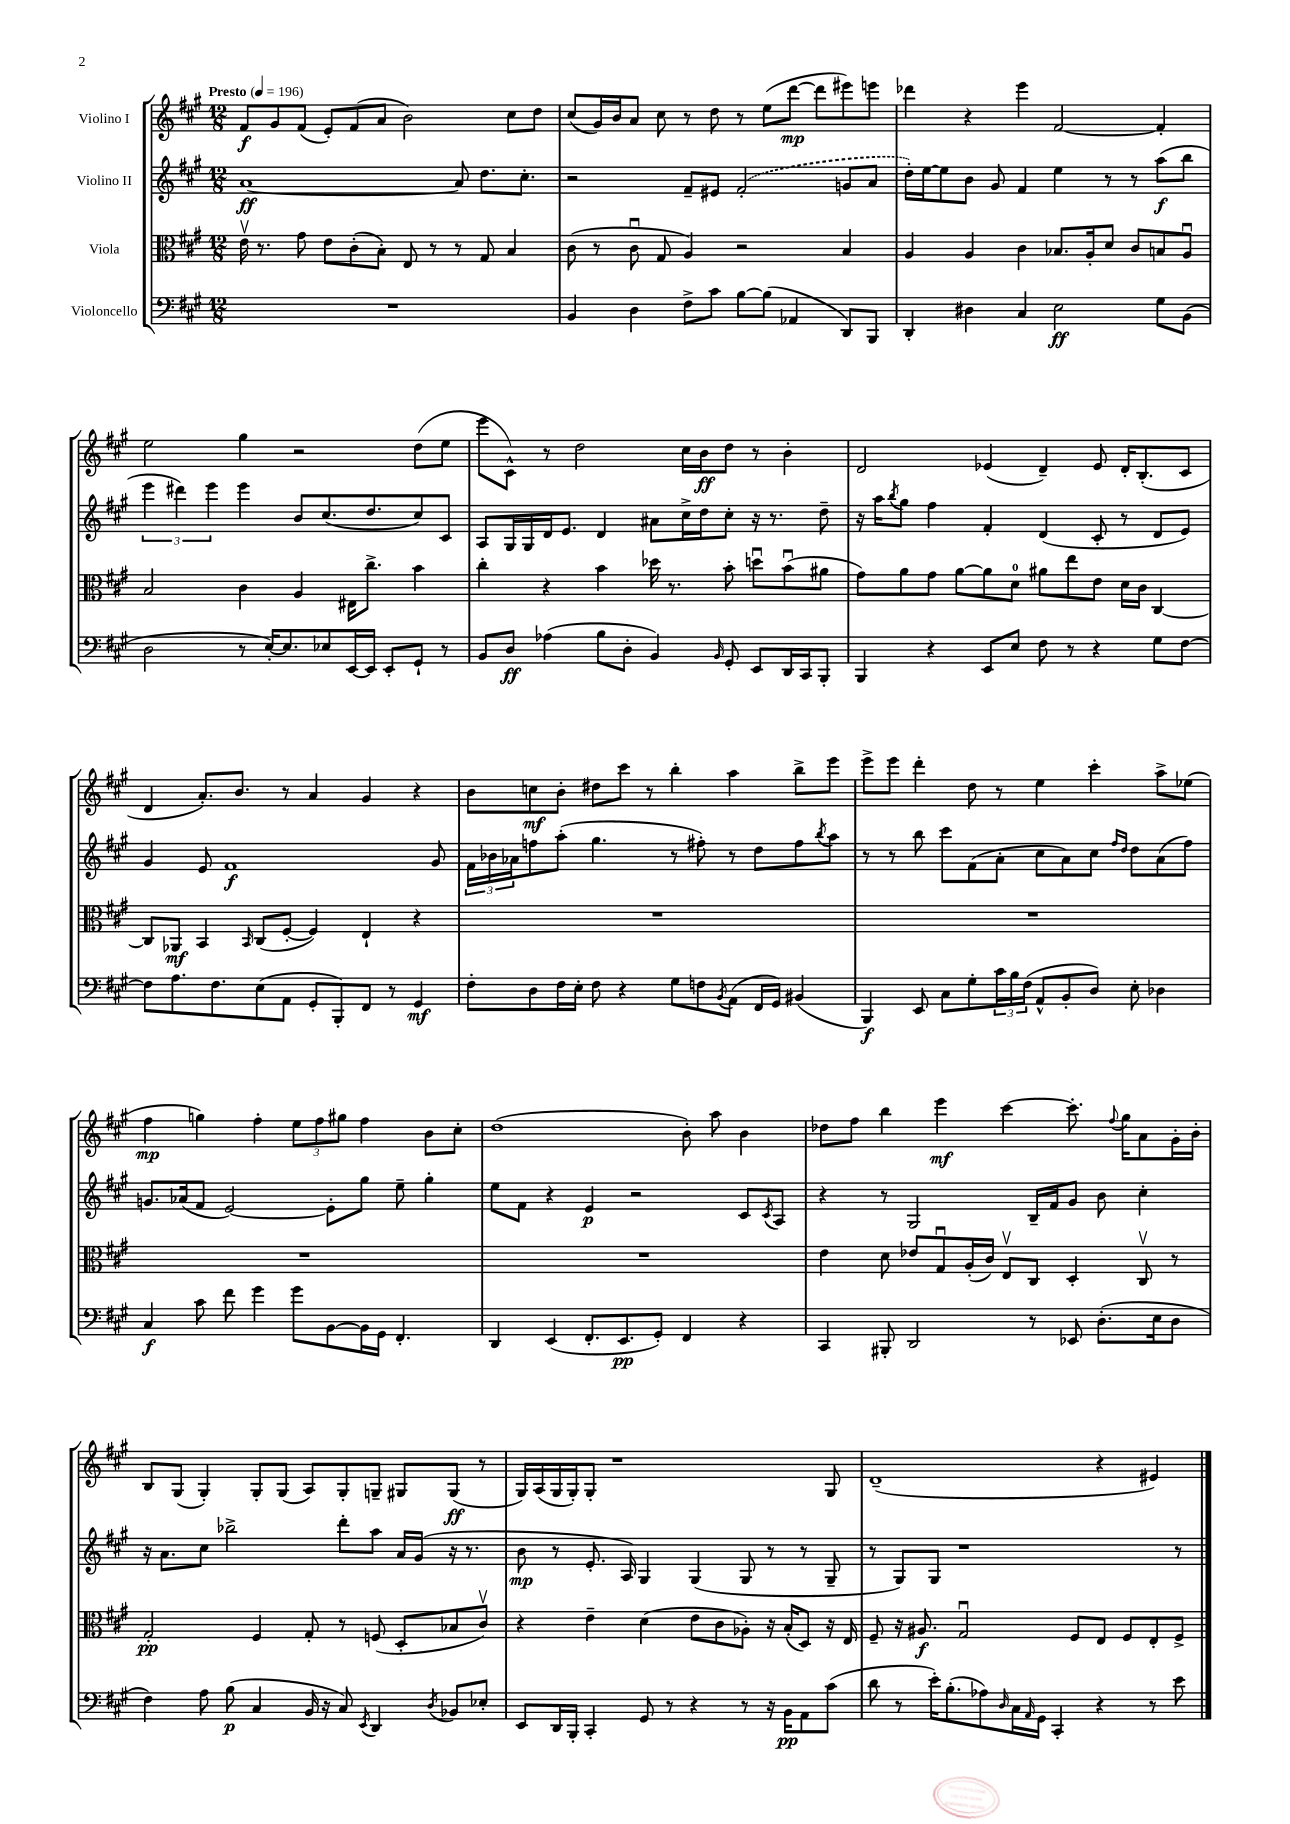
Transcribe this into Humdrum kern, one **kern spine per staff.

**kern	**dynam	**kern	**dynam	**kern	**dynam	**kern	**dynam
*part4	*part4	*part3	*part3	*part2	*part2	*part1	*part1
*staff4	*staff4	*staff3	*staff3	*staff2	*staff2	*staff1	*staff1
*I"Violoncello	*	*I"Viola	*	*I"Violino II	*	*I"Violino I	*
*clefF4	*	*clefC3	*	*clefG2	*	*clefG2	*
*k[f#c#g#]	*	*k[f#c#g#]	*	*k[f#c#g#]	*	*k[f#c#g#]	*
*M12/8	*	*M12/8	*	*M12/8	*	*M12/8	*
*MM196	*	*MM196	*	*MM196	*	*MM196	*
=1	=1	=1	=1	=1	=1	=1	=1
!	!	!	!	!	!	!LO:TX:a:B:t=Presto	!
1.r	.	16ev\	.	[1a	ff	8f#/L	f
.	.	8.r	.	.	.	.	.
.	.	.	.	.	.	8g#/	.
.	.	8g#\	.	.	.	(8f#/J	.
.	.	8e\L	.	.	.	8e'/L)	.
.	.	(8c#'\	.	.	.	(8f#/	.
.	.	8B'\J)	.	.	.	8a/J	.
.	.	8E/	.	.	.	2b\)	.
.	.	8r	.	.	.	.	.
.	.	8r	.	8a/]	.	.	.
.	.	8G#/	.	8.dd\L	.	.	.
.	.	4B/	.	.	.	8cc#\L	.
.	.	.	.	8.cc#'\J	.	.	.
.	.	.	.	.	.	8dd\J	.
=2	=2	=2	=2	=2	=2	=2	=2
4BB/	.	(8c#\	.	2r	.	(8cc#/L	.
.	.	8r	.	.	.	16g#/L)	.
.	.	.	.	.	.	16b/J	.
4D\	.	8c#u\	.	.	.	8a/J	.
.	.	8G#/	.	.	.	8cc#\	.
8F#^\L	.	4A/)	.	8f#~/L	.	8r	.
8c#\J	.	.	.	8e#X/J	.	8dd\	.
[8B\L	.	2r	.	(2f#'/	.	8r	.
(8B\J]	.	.	.	.	.	(8ee\L	.
4AA-X/	.	.	.	.	.	[8ddd\J	mp
.	.	.	.	.	.	8ddd\L]	.
8DD/L)	.	4B/	.	8gn/L	.	8eee#X\)	.
8BBB/J	.	.	.	8a/J	.	8eeen\J	.
=3	=3	=3	=3	=3	=3	=3	=3
4DD'/	.	4A/	.	16dd'\LL)	.	4ddd-X\	.
.	.	.	.	[16ee\J	.	.	.
.	.	.	.	8ee\]	.	.	.
4D#X\	.	4A/	.	8b\J	.	4r	.
.	.	.	.	8g#/	.	.	.
4C#/	.	4c#\	.	4f#/	.	4eee\	.
2E\	ff	8.B-X/L	.	4ee\	.	[2f#/	.
.	.	16A'/k	.	.	.	.	.
.	.	8d/J	.	8r	.	.	.
.	.	8c#/L	.	8r	.	.	.
8G#\L	.	8Bn/	.	(8aa\L	f	4f#'/]	.
(8BB\J	.	8Au/J	.	8bb\J	.	.	.
!!LO:LB:g=z
=4	=4	=4	=4	=4	=4	=4	=4
2D\	.	2B/	.	6eee\	.	2ee\	.
.	.	.	.	6ddd#X\)	.	.	.
.	.	.	.	6eee\	.	.	.
8r	.	4c#\	.	4eee\	.	4gg#\	.
[16E'/KL)	.	.	.	.	.	.	.
8.E/]	.	.	.	.	.	.	.
.	.	4A/	.	8b/L	.	2r	.
8E-X/	.	.	.	(8.cc#/	.	.	.
[16EE/L	.	16E#X\KL	.	.	.	.	.
16EE/JJ]	.	8.cc#^\J	.	8.dd/	.	.	.
8EE'/L	.	.	.	.	.	.	.
8GG#`/J	.	4b\	.	8cc#/)	.	(8dd\L	.
8r	.	.	.	8c#/J	.	8ee\J	.
=5	=5	=5	=5	=5	=5	=5	=5
8BB/L	.	4cc#'\	.	8A/L	.	8eee\L	.
8D/J	ff	.	.	16G#/L	.	8c#^^\J)	.
.	.	.	.	16G#/	.	.	.
(4A-X\	.	4r	.	16d/J	.	8r	.
.	.	.	.	8.e/J	.	.	.
.	.	.	.	.	.	2dd\	.
8B\L	.	4b\	.	4d/	.	.	.
8D'\J	.	.	.	.	.	.	.
4BB/)	.	16dd-X\	.	8a#X\L	.	.	.
.	.	8.r	.	.	.	.	.
.	.	.	.	16cc#^\L	.	16cc#\LL	.
.	.	.	.	16dd\J	.	16b\J	ff
16qqBB/	.	.	.	.	.	.	.
8GG#'/	.	8b'\	.	8cc#'\J	.	8dd\J	.
8EE/L	.	8ddnu\L	.	16r	.	8r	.
.	.	.	.	8.r	.	.	.
16DD/L	.	(8bu\	.	.	.	4b'\	.
16CC#/J	.	.	.	.	.	.	.
8BBB'/J	.	8a#X\J	.	8dd~\	.	.	.
=6	=6	=6	=6	=6	=6	=6	=6
4BBB/	.	8g#\L)	.	16r	.	2d/	.
.	.	.	.	16aa\KL	.	.	.
.	.	.	.	8qbb/	.	.	.
.	.	8a\	.	8gg#\J	.	.	.
4r	.	8g#\J	.	4ff#\	.	.	.
.	.	[8a\L	.	.	.	.	.
8EE/L	.	8a\]	.	4f#'/	.	(4e-X/	.
8E/J	.	8d\J	.	.	.	.	.
8F#\	.	8a#X\L	.	(4d/	.	4d~/)	.
8r	.	8ee\	.	.	.	.	.
4r	.	8e\J	.	8c#'/	.	8e-/	.
.	.	16d\LL	.	8r	.	16d'/KL	.
.	.	16c#\JJ	.	.	.	(8.B'/	.
8G#\L	.	[4C#/	.	8d/L	.	.	.
[8F#\J	.	.	.	8e/J)	.	8c#/J	.
!!LO:LB:g=z
=7	=7	=7	=7	=7	=7	=7	=7
8F#\L]	.	8C#/L]	.	4g#/	.	4d/	.
8.A\	.	8AA-X/J	mf	.	.	.	.
.	.	4BB/	.	8e/	.	8.a'/L)	.
8.F#\	.	.	.	.	.	.	.
.	.	.	.	1f#	f	.	.
.	.	.	.	.	.	8.b/J	.
.	.	16qqBB/	.	.	.	.	.
(8E\	.	(8C#/L	.	.	.	.	.
8AA\J	.	[8F#'/J	.	.	.	8r	.
8GG#'/L	.	4F#/])	.	.	.	4a/	.
8BBB'/)	.	.	.	.	.	.	.
8FF#/J	.	4E`/	.	.	.	4g#/	.
8r	.	.	.	.	.	.	.
4GG#/	mf	4r	.	.	.	4r	.
.	.	.	.	8g#/	.	.	.
=8	=8	=8	=8	=8	=8	=8	=8
8F#'\L	.	1.r	.	24f#\LL	.	8b\L	.
.	.	.	.	24b-X\	.	.	.
.	.	.	.	24a-X\J	.	.	.
8D\	.	.	.	8ffn\	.	8ccn\	mf
16F#\L	.	.	.	(8aa'\J	.	8b'\J	.
16E'\JJ	.	.	.	.	.	.	.
8F#\	.	.	.	4.gg#\	.	8dd#X\L	.
4r	.	.	.	.	.	8ccc#\J	.
.	.	.	.	.	.	8r	.
8G#\L	.	.	.	8r	.	4bb'\	.
8Fn\	.	.	.	8ff#X'\)	.	.	.
8qBB/	.	.	.	.	.	.	.
(8AA\J	.	.	.	8r	.	4aa\	.
16FF#/LL	.	.	.	8dd\L	.	.	.
16GG#/JJ)	.	.	.	.	.	.	.
(4BB#X/	.	.	.	8ff#\	.	8bb^\L	.
.	.	.	.	8qbb/	.	.	.
.	.	.	.	8aa\J	.	8eee\J	.
=9	=9	=9	=9	=9	=9	=9	=9
4BBB/)	f	1.r	.	8r	.	8eee^\L	.
.	.	.	.	8r	.	8eee\J	.
8EE/	.	.	.	8bb\	.	4ddd'\	.
8C#\L	.	.	.	8ccc#\L	.	.	.
8G#'\	.	.	.	(8f#\	.	8dd\	.
24c#\L	.	.	.	8a'\J	.	8r	.
24B\	.	.	.	.	.	.	.
(24F#\JJ	.	.	.	.	.	.	.
8AA^^/L	.	.	.	8cc#\L	.	4ee\	.
8BB'/	.	.	.	8a\)	.	.	.
8D/J)	.	.	.	8cc#\J	.	4ccc#'\	.
.	.	.	.	16qqff#/LL	.	.	.
.	.	.	.	16qqdd/JJ	.	.	.
8E'\	.	.	.	8dd\L	.	.	.
4D-X\	.	.	.	(8a\	.	8aa^\L	.
.	.	.	.	8ff#\J)	.	(8ee-X\J	.
!!LO:LB:g=z
=10	=10	=10	=10	=10	=10	=10	=10
4C#/	f	1.r	.	8.gn/L	.	4ff#\	mp
.	.	.	.	(16a-X/k	.	.	.
8c#\	.	.	.	8f#/J	.	4ggn\)	.
8f#\	.	.	.	[2e/)	.	.	.
4g#\	.	.	.	.	.	4ff#'\	.
8g#\L	.	.	.	.	.	12ee\L	.
.	.	.	.	.	.	12ff#\	.
[8BB\	.	.	.	8e'\L]	.	.	.
.	.	.	.	.	.	12gg#X\J	.
16BB\L]	.	.	.	8gg#\J	.	4ff#\	.
16GG#\JJ	.	.	.	.	.	.	.
4.FF#'/	.	.	.	8ee~\	.	.	.
.	.	.	.	4gg#'\	.	8b\L	.
.	.	.	.	.	.	8cc#'\J	.
=11	=11	=11	=11	=11	=11	=11	=11
4DD/	.	1.r	.	8ee\L	.	(1dd	.
.	.	.	.	8f#\J	.	.	.
(4EE/	.	.	.	4r	.	.	.
8.FF#'/L	.	.	.	4e/	p	.	.
8.EE/	pp	.	.	.	.	.	.
.	.	.	.	2r	.	.	.
8GG#'/J)	.	.	.	.	.	.	.
4FF#/	.	.	.	.	.	8b'\)	.
.	.	.	.	.	.	8aa\	.
4r	.	.	.	8c#/L	.	4b\	.
.	.	.	.	8qc#/	.	.	.
.	.	.	.	8A/J	.	.	.
=12	=12	=12	=12	=12	=12	=12	=12
4CC#/	.	4e\	.	4r	.	8dd-X\L	.
.	.	.	.	.	.	8ff#\J	.
8BBB#X'/	.	8d\	.	8r	.	4bb\	.
2DD/	.	8e-X/L	.	2G#/	.	.	.
.	.	8G#u/	.	.	.	4eee\	mf
.	.	(16A'/L	.	.	.	.	.
.	.	16c#/JJ)	.	.	.	.	.
.	.	8Ev/L	.	.	.	[4ccc#\	.
8r	.	8C#/J	.	16B~/LL	.	.	.
.	.	.	.	16f#/J	.	.	.
8EE-X/	.	4D'/	.	8g#/J	.	8.ccc#'\]	.
(8.D'\L	.	.	.	8b\	.	.	.
.	.	.	.	.	.	8qqff#/	.
.	.	.	.	.	.	16gg#\KL	.
.	.	8C#v/	.	4cc#'\	.	8a\	.
16E\k	.	.	.	.	.	.	.
8D\J	.	8r	.	.	.	16g#'\L	.
.	.	.	.	.	.	16b'\JJ	.
!!LO:LB:g=z
=13	=13	=13	=13	=13	=13	=13	=13
4F#\)	.	2G#'/	pp	16r	.	8B/L	.
.	.	.	.	8.a\L	.	.	.
.	.	.	.	.	.	(8G#/J	.
8A\	.	.	.	8cc#\J	.	4G#'/)	.
(8B\	p	.	.	2bb-X^\	.	.	.
4C#/	.	4F#/	.	.	.	8G#'/L	.
.	.	.	.	.	.	(8G#/J	.
16BB/	.	8G#'/	.	.	.	8A/L)	.
16r	.	.	.	.	.	.	.
8C#/)	.	8r	.	8ddd'\L	.	8G#'/	.
8qEE/	.	.	.	.	.	.	.
4DD/	.	(8Fn/	.	8aa\J	.	8Gn~/J	.
.	.	8D'/L	.	16a/LL	.	8G#X/L	.
.	.	.	.	(16g#/JJ	.	.	.
8qD/	.	.	.	.	.	.	.
8BB-X/L	.	8B-X/	.	16r	.	(8G#/J	ff
.	.	.	.	8.r	.	.	.
8E-X'/J	.	8c#v/J)	.	.	.	8r	.
=14	=14	=14	=14	=14	=14	=14	=14
8EE/L	.	4r	.	8b\	mp	16G#/LL)	.
.	.	.	.	.	.	(16A/	.
16DD/L	.	.	.	8r	.	16G#/	.
16BBB'/JJ	.	.	.	.	.	16G#'/J)	.
4CC#'/	.	4e~\	.	8.e'/	.	8G#'/J	.
.	.	.	.	.	.	1r	.
.	.	.	.	16A/)	.	.	.
8GG#/	.	(4d\	.	4G#/	.	.	.
8r	.	.	.	.	.	.	.
4r	.	8e\L	.	(4G#/	.	.	.
.	.	8c#\	.	.	.	.	.
8r	.	8A-X'\J)	.	8G#/	.	.	.
16r	.	16r	.	8r	.	.	.
16BB\KL	pp	(16B'/KL	.	.	.	.	.
8AA\	.	8D/J)	.	8r	.	.	.
(8c#\J	.	16r	.	8G#~/	.	8G#/	.
.	.	16E/	.	.	.	.	.
=15	=15	=15	=15	=15	=15	=15	=15
8d\	.	8F#~/	.	8r	.	(1d~	.
8r	.	16r	.	8G#/L)	.	.	.
.	.	8.A#X/	f	.	.	.	.
16e'\KL)	.	.	.	8G#/J	.	.	.
(8.B'\	.	.	.	.	.	.	.
.	.	2G#u/	.	1r	.	.	.
8A-X\)	.	.	.	.	.	.	.
16qqD/	.	.	.	.	.	.	.
16C#\L	.	.	.	.	.	.	.
16qqAA/	.	.	.	.	.	.	.
16GG#\JJ	.	.	.	.	.	.	.
4CC#'/	.	.	.	.	.	.	.
.	.	8F#/L	.	.	.	.	.
4r	.	8E/J	.	.	.	4r	.
.	.	8F#/L	.	.	.	.	.
8r	.	8E'/	.	.	.	4e#X/)	.
8e\	.	8F#^/J	.	8r	.	.	.
==	==	==	==	==	==	==	==
*-	*-	*-	*-	*-	*-	*-	*-
